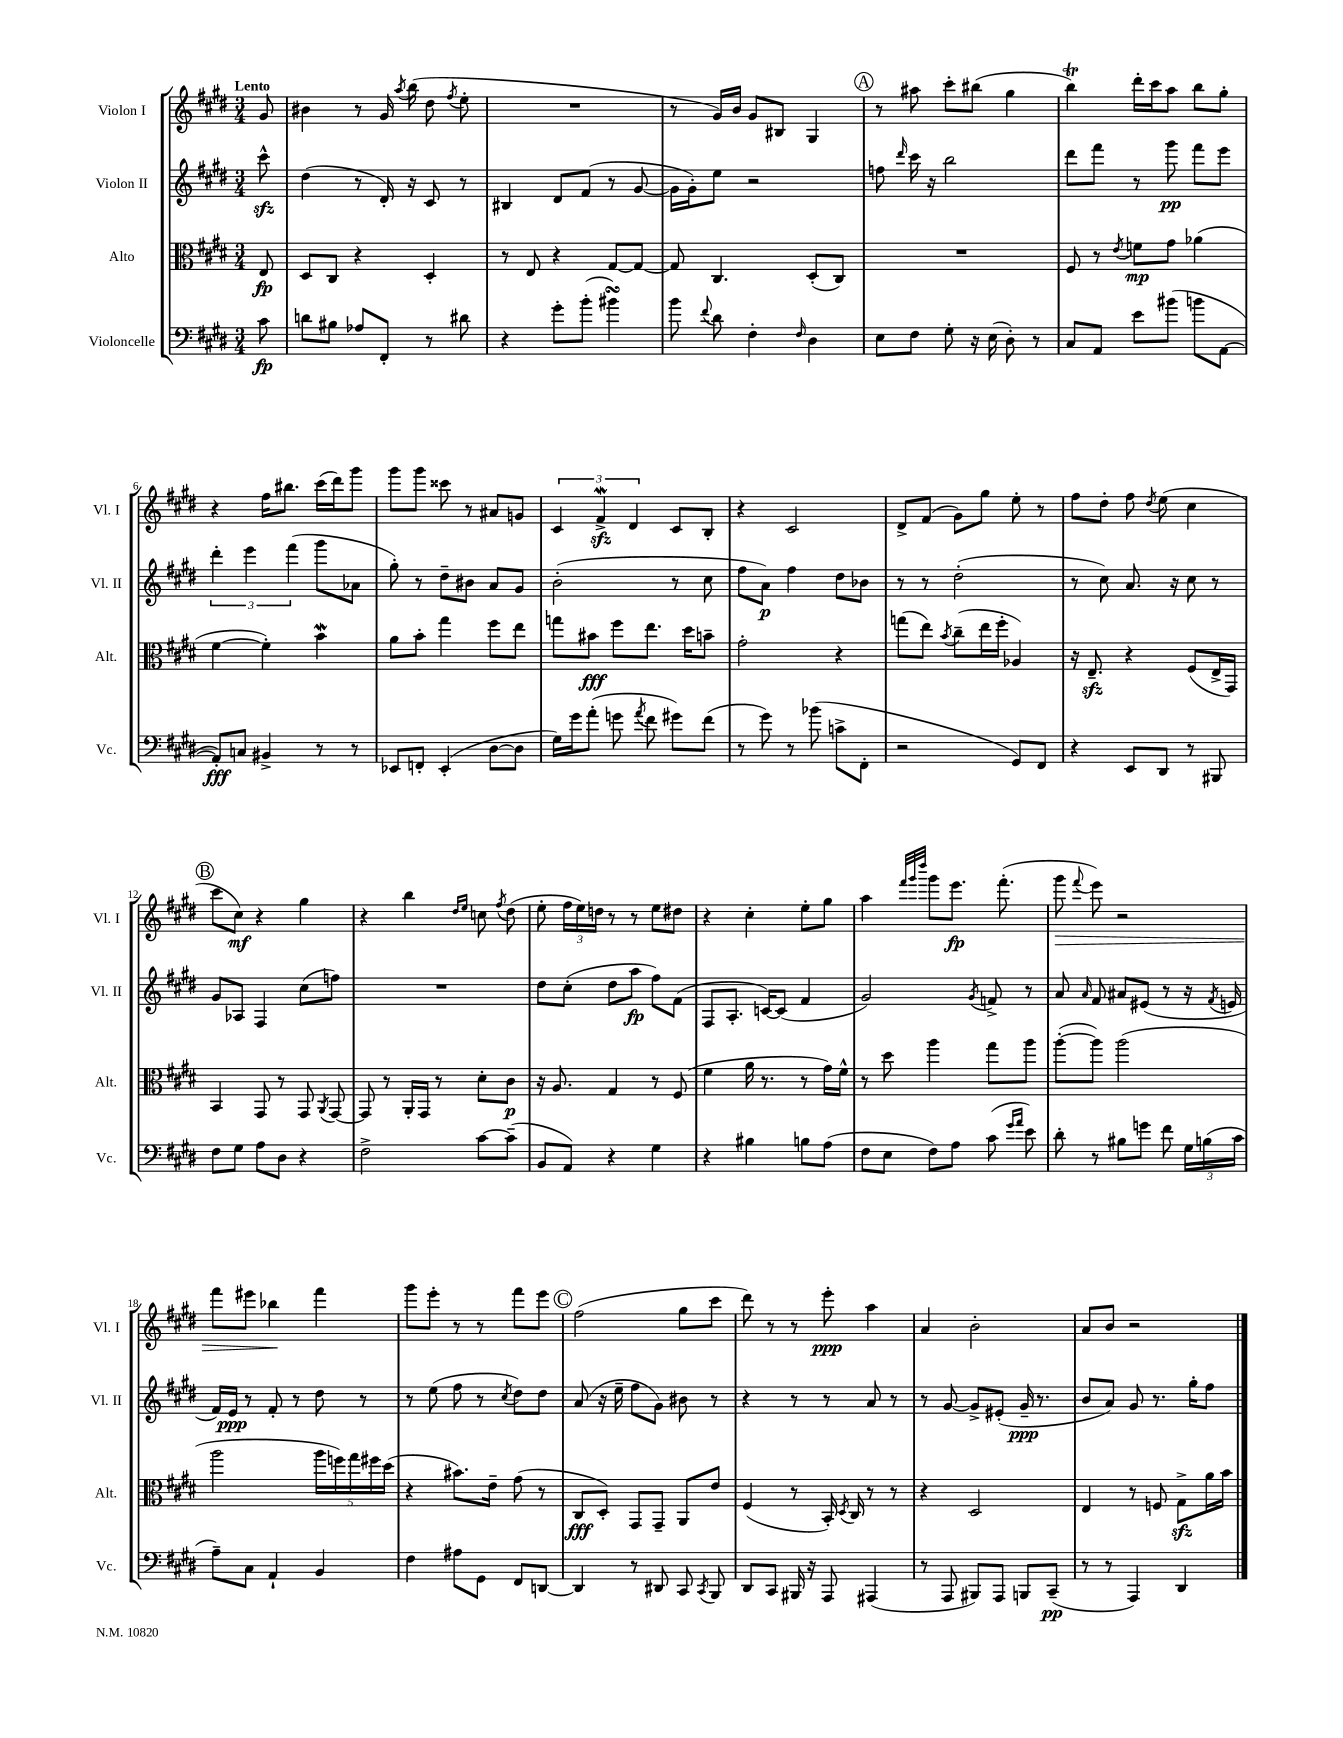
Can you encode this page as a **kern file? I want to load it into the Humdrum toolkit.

**kern	**kern	**kern	**kern
*staff4	*staff3	*staff2	*staff1
*clefF4	*clefC3	*clefG2	*clefG2
*k[f#c#g#d#]	*k[f#c#g#d#]	*k[f#c#g#d#]	*k[f#c#g#d#]
*M3/4	*M3/4	*M3/4	*M3/4
8c#	8E	8ccc#^^	8g#
=	=	=	=
8d	8D#	(4dd#	4b#
8B#	8C#	.	.
8A-	4r	8r	8r
8FF#'	.	16d#')	16g#
.	.	.	8qaa
.	.	16r	(16bb
8r	4D#'	8c#	8dd#
.	.	.	8qff#
8d#	.	8r	8ee'
=	=	=	=
4r	8r	4B#	2.r
.	8E	.	.
8g#'	4r	8d#	.
(8b'	.	(8f#	.
4b#)	[8G#	8r	.
.	8G#_	[8g#	.
=	=	=	=
8b	8G#]	16g#]	8r
.	.	16g#')	.
8qqf#	.	.	.
8d#	4.C#	8ee	16g#)
.	.	.	16b
4F#'	.	2r	8g#
.	.	.	8B#
16qqF#	.	.	.
4D#	(8D#'	.	4G#
.	8C#)	.	.
=	=	=	=
8E	2.r	8ff	8r
.	.	16qqddd#	.
8F#	.	16ccc#	8aa#
.	.	16r	.
8G#'	.	2bb	8ccc#'
16r	.	.	(8bb#
(16E	.	.	.
8D#')	.	.	4gg#
8r	.	.	.
=	=	=	=
8C#	8F#	8ddd#	4bb)
8AA	8r	8fff#	.
.	8qe	.	.
8e	8f	8r	16ddd#'
.	.	.	16ccc#
(8b#	8g#	8ggg#	8aa
8b	(4a-	8fff#	8bb
[8AA	.	8eee	8gg#'
=	=	=	=
8AA'])	[4f#	6ddd#'	4r
8C	.	.	.
.	.	6eee	.
4BB#^	4f#'])	.	16ff#
.	.	.	8.bb#
.	.	(6fff#	.
8r	4b	8ggg#	(16ccc#
.	.	.	16ddd#)
8r	.	8a-	8ggg#
=	=	=	=
8EE-	8a	8gg#')	8ggg#
8FF'	8b'	8r	8ggg#
(4EE-'	4gg#	8dd#~	8ccc##
.	.	8b#	8r
[8D#	8ff#	8a	8a#
8D#]	8ee	8g#	8g
=	=	=	=
16G#)	8gg	(2b'	6c#
16g#	.	.	.
(8a'	8b#	.	.
.	.	.	6f#^
8g	8ff#	.	.
.	.	.	6d#
8qa	.	.	.
8f#	8.ee	.	.
8g#)	.	8r	8c#
.	16dd#	.	.
(8f#	8b~	8cc#	8B'
=	=	=	=
8r	2g#'	8ff#	4r
8g#)	.	8a)	.
8r	.	4ff#	2c#
(8b-	.	.	.
8c^	4r	8dd#	.
8FF#'	.	8b-	.
=	=	=	=
2r	(8gg	8r	8d#^
.	8ee)	8r	(8f#
.	8qb	.	.
.	(8cc#~	(2dd#'	8g#)
.	16ee	.	8gg#
.	16ff#'	.	.
8GG#)	4A-)	.	8ee'
8FF#	.	.	8r
=	=	=	=
4r	16r	8r	8ff#
.	8.E~	.	.
.	.	8cc#)	8dd#'
8EE	4r	8.a	8ff#
.	.	.	8qdd#
8DD#	.	.	(8ee
.	.	16r	.
8r	(8F#	8cc#	4cc#
8BBB#	16E^	8r	.
.	16GG#)	.	.
=	=	=	=
8F#	4BB	8g#	8ccc#
8G#	.	8A-	8cc#)
8A	8GG#	4F#	4r
8D#	8r	.	.
4r	8GG#	(8cc#	4gg#
.	8qAA	.	.
.	[8GG#	8ff)	.
=	=	=	=
2F#^	8GG#]	2.r	4r
.	8r	.	.
.	16AA'	.	4bb
.	16GG#	.	.
.	8r	.	.
.	.	.	16qqdd#
.	.	.	16qqee
[8c#	8d#'	.	8cc
.	.	.	8qff#
(8c#~]	8c#	.	(8dd#
=	=	=	=
8BB	16r	8dd#	8ee'
.	8.A	.	.
8AA)	.	(8cc#'	24ff#
.	.	.	24ee)
.	.	.	24dd
4r	4G#	8dd#	8r
.	.	8aa	8r
4G#	8r	8ff#)	8ee
.	(8F#	(8f#	8dd#
=	=	=	=
4r	4f#	8F#	4r
.	.	8.A'	.
4B#	16a	.	4cc#'
.	8.r	[16c)	.
.	.	(8c]	.
8B	8r	4f#	8ee'
(8A	16g#)	.	8gg#
.	16f#^^	.	.
=	=	=	=
8F#	8r	2g#)	4aa
8E	8dd#	.	.
.	.	.	32qqfff#
.	.	.	32qqggg#
.	.	.	32qqdddd#
8F#)	4aa	.	8ggg#
8A	.	.	8.eee
.	.	8qg#	.
(8c#	8gg#	8f^	.
.	.	.	(8.fff#'
16qqg#	.	.	.
16qqa	.	.	.
8e)	8aa	8r	.
=	=	=	=
8d#'	([8aa'	8a	8ggg#
.	.	16qqa	8qqfff#
8r	8aa])	8f#	8eee)
8B#	(2aa	8a#	2r
8g	.	(8e#	.
8f#	.	8r	.
24G#	.	16r	.
(24B	.	.	.
.	.	8qf#	.
.	.	16e	.
24c#	.	.	.
=	=	=	=
8A~)	2aa	16f#)	8fff#
.	.	16e	.
8C#	.	8r	8eee#
4AA`	.	8f#'	4bb-
.	.	8r	.
4BB	20aa	8dd#	4fff#
.	20ff)	.	.
.	20gg#	.	.
.	.	8r	.
.	20ff#	.	.
.	(20dd#	.	.
=	=	=	=
4F#	4r	8r	8ggg#
.	.	(8ee	8eee'
8A#	8.b#)	8ff#	8r
8GG#	.	8r	8r
.	16e~	.	.
.	.	8qcc#	.
8FF#	(8g#	8dd#)	8fff#
[8DD	8r	8dd#	8eee
=	=	=	=
4DD]	8C#	(8a	(2ff#
.	8D#')	16r	.
.	.	16ee~	.
8r	8GG#	8ff#	.
8DD#	8GG#~	8g#)	.
8CC#	8AA	8b#	8gg#
8qCC#	.	.	.
8BBB	8e	8r	8ccc#
=	=	=	=
8DD#	(4F#	4r	8ddd#)
8CC#	.	.	8r
16BBB#	8r	8r	8r
16r	.	.	.
8AAA	16BB')	8r	8eee'
.	8qD#	.	.
.	16C#	.	.
(4AAA#	8r	8a	4aa
.	8r	8r	.
=	=	=	=
8r	4r	8r	4a
8AAA	.	[8g#	.
8BBB#)	2D#	8g#^]	2b'
8AAA	.	(8e#'	.
8BBB	.	16g#~	.
.	.	8.r	.
(8CC#~	.	.	.
=	=	=	=
8r	4E	8b	8a
8r	.	8a)	8b
4AAA)	8r	8g#	2r
.	8F	8.r	.
4DD#	8G#^	.	.
.	.	16gg#'	.
.	16a	8ff#	.
.	16b	.	.
==	==	==	==
*-	*-	*-	*-
